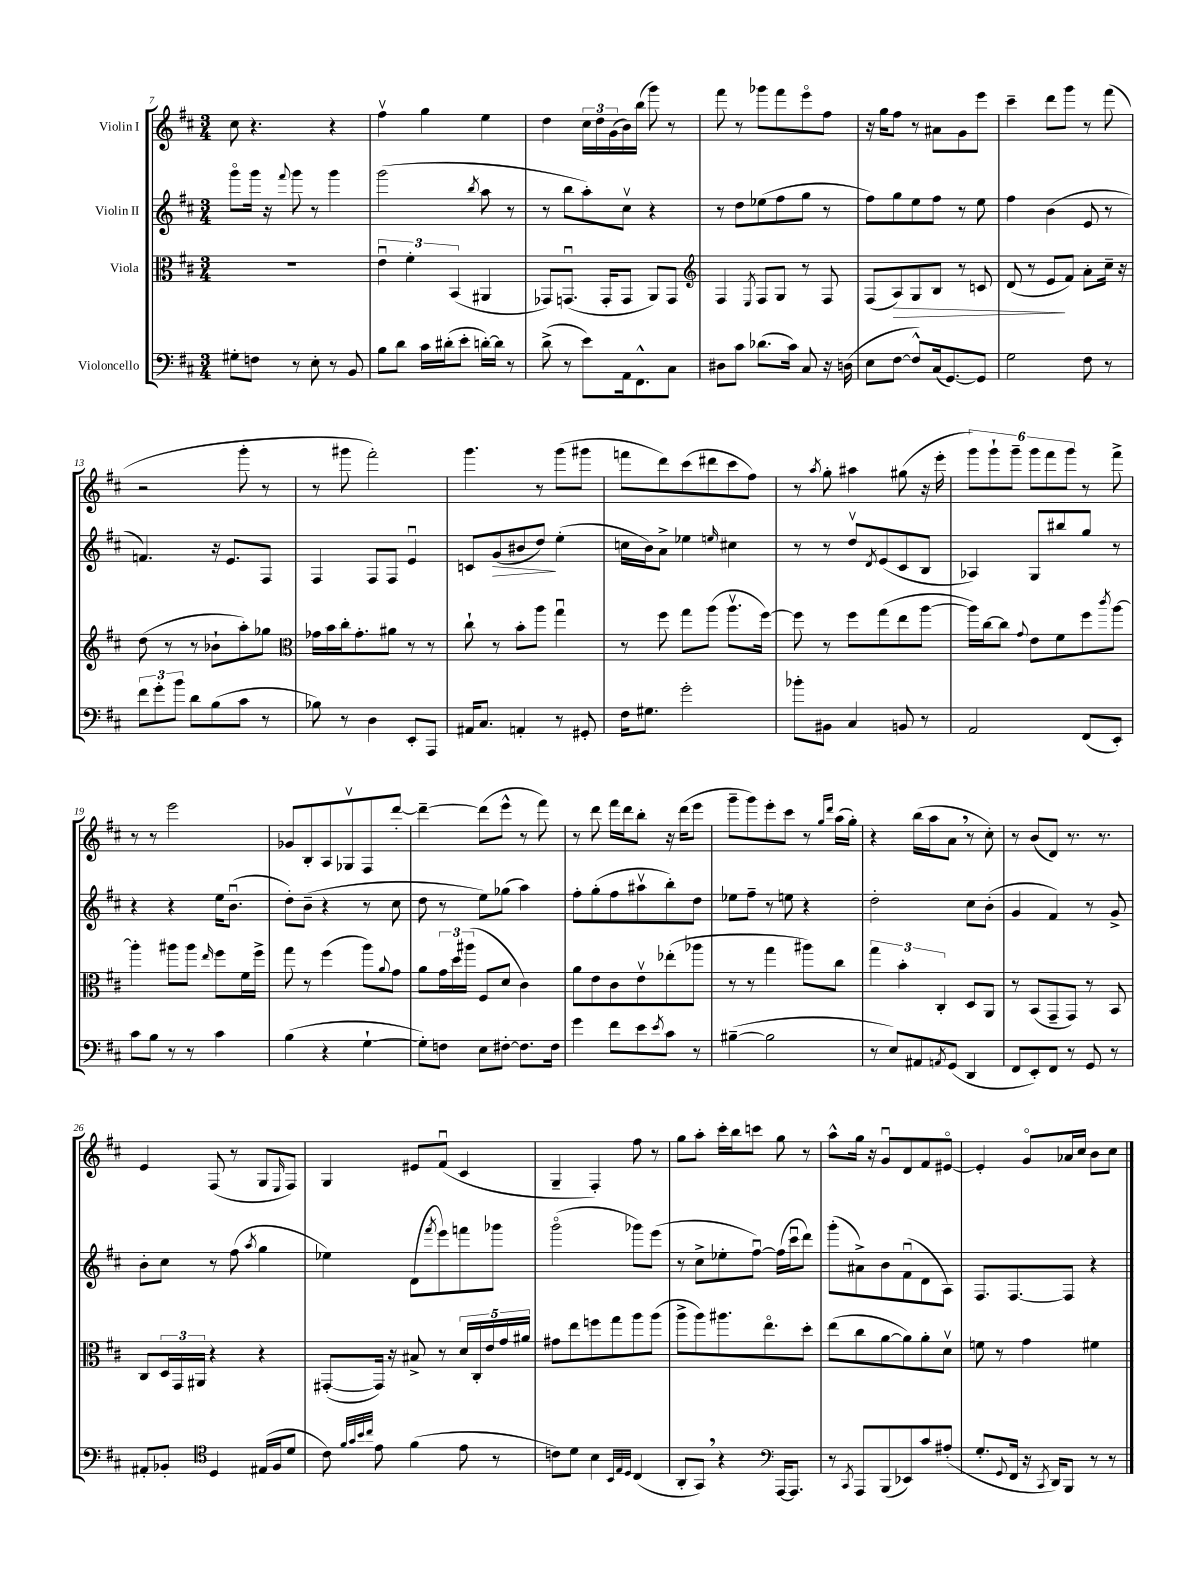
<<
\new StaffGroup <<
\new Staff = "s0" \with { instrumentName = "Violin I" } {
    \clef treble \key d \major \numericTimeSignature \time 3/4
    cis''8 r4. r4 |
    fis''4\upbow g''4 e''4 |
    d''4 \tuplet 3/2 { cis''16 d''16 g'16( } b'16) b''16( g'''8) r8 |
    fis'''8 r8 ges'''8 fis'''8 e'''8\flageolet fis''8 |
    r16 g''16 fis''8 r8 ais'8 g'8 e'''8 |
    cis'''4-- d'''8 g'''8 r8 fis'''8( |
    r2 g'''8-. r8 |
    r8 gis'''8 fis'''2-.) |
    g'''4. r8 g'''8( gis'''8 |
    f'''8 d'''8) cis'''8( dis'''8 cis'''8 fis''8) |
    r8 \acciaccatura { a''8 } g''8-. ais''4 gis''8( r16 e'''16-. |
    \tuplet 6/4 { g'''8) g'''8-! g'''8-- g'''8 fis'''8 g'''8 } r8 fis'''8-> |
    r8 r8 e'''2 |
    ges'8 b8-. a8 ges8\upbow fis8 d'''8~-. |
    d'''4~-- d'''8( e'''8-^ r8 fis'''8) |
    r8 d'''8 fis'''16 d'''16 b''8-. r16 d'''16( e'''8 |
    g'''8-- g'''8) e'''8-. cis'''8 r8 \grace { g''16 d'''16 } a''16( g''16-.) |
    r4 b''16( a''16 a'8 \breathe r8 cis''8-.) |
    r8 b'8( d'8) r8. r8. |
    e'4 fis8( r8 g8 \grace { e16 } fis8) |
    g4 eis'8 fis'8\downbow( cis'4 |
    g4-- fis4-.) fis''8 r8 |
    g''8 a''8-. cis'''16-. b''16 c'''8 g''8 r8 |
    a''8-^ g''16 r16 g'8\downbow d'8 fis'8 eis'8~\flageolet |
    eis'4-. g'8\flageolet aes'16 cis''16 b'8 cis''8 \bar "|." |
}
\new Staff = "s1" \with { instrumentName = "Violin II" } {
    \clef treble \key d \major \numericTimeSignature \time 3/4
    g'''8\flageolet g'''16 r16 \appoggiatura { fis'''8 } g'''8 r8 g'''4 |
    g'''2( \acciaccatura { b''8 } a''8 r8 |
    r8 b''8 a''8-.) cis''8\upbow r4 |
    r8 d''8 ees''8( fis''8 g''8 r8 |
    fis''8) g''8 e''8 fis''8 r8 e''8 |
    fis''4 b'4( e'8 r8 |
    f'4.) r16 e'8. fis8 |
    fis4 fis8 fis8 e'4\downbow |
    c'8 g'8\>( bis'8 d''8\!) e''4-.( |
    c''16 b'16) a'8-> ees''4 \grace { e''16 } cis''4 |
    r8 r8 d''8\upbow \acciaccatura { d'8 } e'8( cis'8 b8 |
    aes4) g8 bis''8 g''8 r8 |
    r4 r4 e''16 b'8.\downbow( |
    d''8-.) b'8--( r4 r8 cis''8 |
    d''8 r8 e''8) ges''8( a''4) |
    fis''8-. g''8-.( fis''8 ais''8\upbow b''8-.) d''8 |
    ees''8 fis''8-- r8 e''8 r4 |
    d''2-. cis''8 b'8-.( |
    g'4 fis'4) r8 g'8-> |
    b'8-. cis''8 r8 fis''8( \acciaccatura { a''8 } g''4 |
    ees''4) d'8( \acciaccatura { fis'''8 } e'''8) f'''8 ges'''8 |
    g'''2\flageolet( ges'''8) e'''8( |
    r8 cis''8-> ees''8-. fis''8~\downbow) fis''16( cis'''16\downbow d'''8) |
    g'''8-.( ais'8->) b'8 fis'8\downbow( d'8 a8) |
    fis8. fis8.~ fis8 r4 \bar "|." |
}
\new Staff = "s2" \with { instrumentName = "Viola" } {
    \clef alto \key d \major \numericTimeSignature \time 3/4
    R2. |
    \tuplet 3/2 { e'4\downbow fis'4-. b,4( } ais,4 |
    ges,8) g,8.\downbow( g,16-. g,8 a,8) g,8 |
    \clef treble fis4 \acciaccatura { e8 } fis8 g8 r8 fis8 |
    fis8( a8\>) g8 b8 r8 c'8 |
    d'8( r8 e'8\! fis'8) a'8-. cis''16-- r16 |
    d''8( r8 r8 bes'8-! a''8-.) ges''8 |
    \clef alto ges'16 b'16 cis''16-. ges'8.-. ais'8 r8 r8 |
    cis''8-! r8 b'8-. a''8 g''4\downbow |
    r8 fis''8 g''8 a''8( a''8.\upbow fis''16~) |
    fis''8 r8 fis''8 g''8( e''8 a''8~ |
    a''16) cis''16~ cis''8 \appoggiatura { g'8 } e'8 fis'8 fis''8 \acciaccatura { cis'''8 } a''8~ |
    a''4-. ais''8 ais''8 \grace { e''16 } fis''8 fis'16 fis''16-> |
    g''8 r8 fis''4( a''8) \appoggiatura { a'8 } g'8 |
    a'8 \tuplet 3/2 { g'16 d''16 ais''16( } fis8 d'8 cis'4) |
    a'8 e'8 cis'8 e'8\upbow ees''8-.( aes''8 |
    r8 r8 g''4 ais''8) cis''8 |
    \tuplet 3/2 { g''4 b'4-. cis4-. } d8 a,8 |
    r8 b,8( g,8-- g,8) r8 b,8 |
    cis8 \tuplet 3/2 { d16 g,16 ais,16 } r4 r4 |
    gis,8~-.( gis,16) r16 bis8-> r8 \tuplet 5/4 { d'16 cis16-. e'16 g'16 ais'16 } |
    gis'8 e''8 f''8 g''8 a''8 a''8( |
    a''8-> a''8) ais''8. e''8.\flageolet d''8-. |
    e''8( cis''8 a'8~ a'8) a'8-. d'8\upbow |
    f'8 r8 g'4 fis'4 \bar "|." |
}
\new Staff = "s3" \with { instrumentName = "Violoncello" } {
    \clef bass \key d \major \numericTimeSignature \time 3/4
    gis8-. f8 r8 e8-. r8 b,8 |
    b8 d'8 cis'16 dis'16-.( e'8-. d'16~-.) d'16 r8 |
    d'8->( r8 e'8) a,16 fis,8.-^ cis8 |
    dis8 cis'8 des'8.( cis'16) cis8 r16 d16( |
    e8 fis8~ fis8-^) cis16( g,8.~) g,8 |
    g2 fis8 r8 |
    \tuplet 3/2 { fis'8 g'8-. b'8 } d'8 b8( cis'8 r8 |
    bes8) r8 d4 e,8-. a,,8 |
    ais,16 cis8. a,4-. r8 gis,8-. |
    fis16 gis8. g'2-. |
    bes'8-. bis,8 cis4 b,8 r8 |
    a,2 fis,8( e,8-.) |
    cis'8 b8 r8 r8 cis'4 |
    b4( r4 g4~-! |
    g8-.) f8 e8 fis8~-. fis8. fis16 |
    g'4 fis'8 e'8 \acciaccatura { e'8 } cis'8 r8 |
    bis4~--( bis2 |
    r8 e8) ais,8 \acciaccatura { a,8 } g,8( d,4 |
    fis,8 e,8-.) fis,8 r8 g,8 r8 |
    ais,8-. bes,8-. \clef tenor d4 eis16( fis16 d'8 |
    cis'8) \grace { fis'32 g'32 b'32 cis''32 } e'8 fis'4( e'8 r8 |
    c'8) d'8 b4 \grace { b,32 e32 d32 } cis4( |
    a,8-. g,8) \breathe r4 \clef bass a,,16~ a,,8. |
    r8 \acciaccatura { cis,8 } a,,8 b,,8( ees,8) cis'8 ais8-.( |
    g8.-. \appoggiatura { g,8 } fis,16 r16 \acciaccatura { cis,8 } d,16) b,,8 r8 r8 \bar "|." |
}
>>
>>
\layout { \context { \Score currentBarNumber = #7 } }
